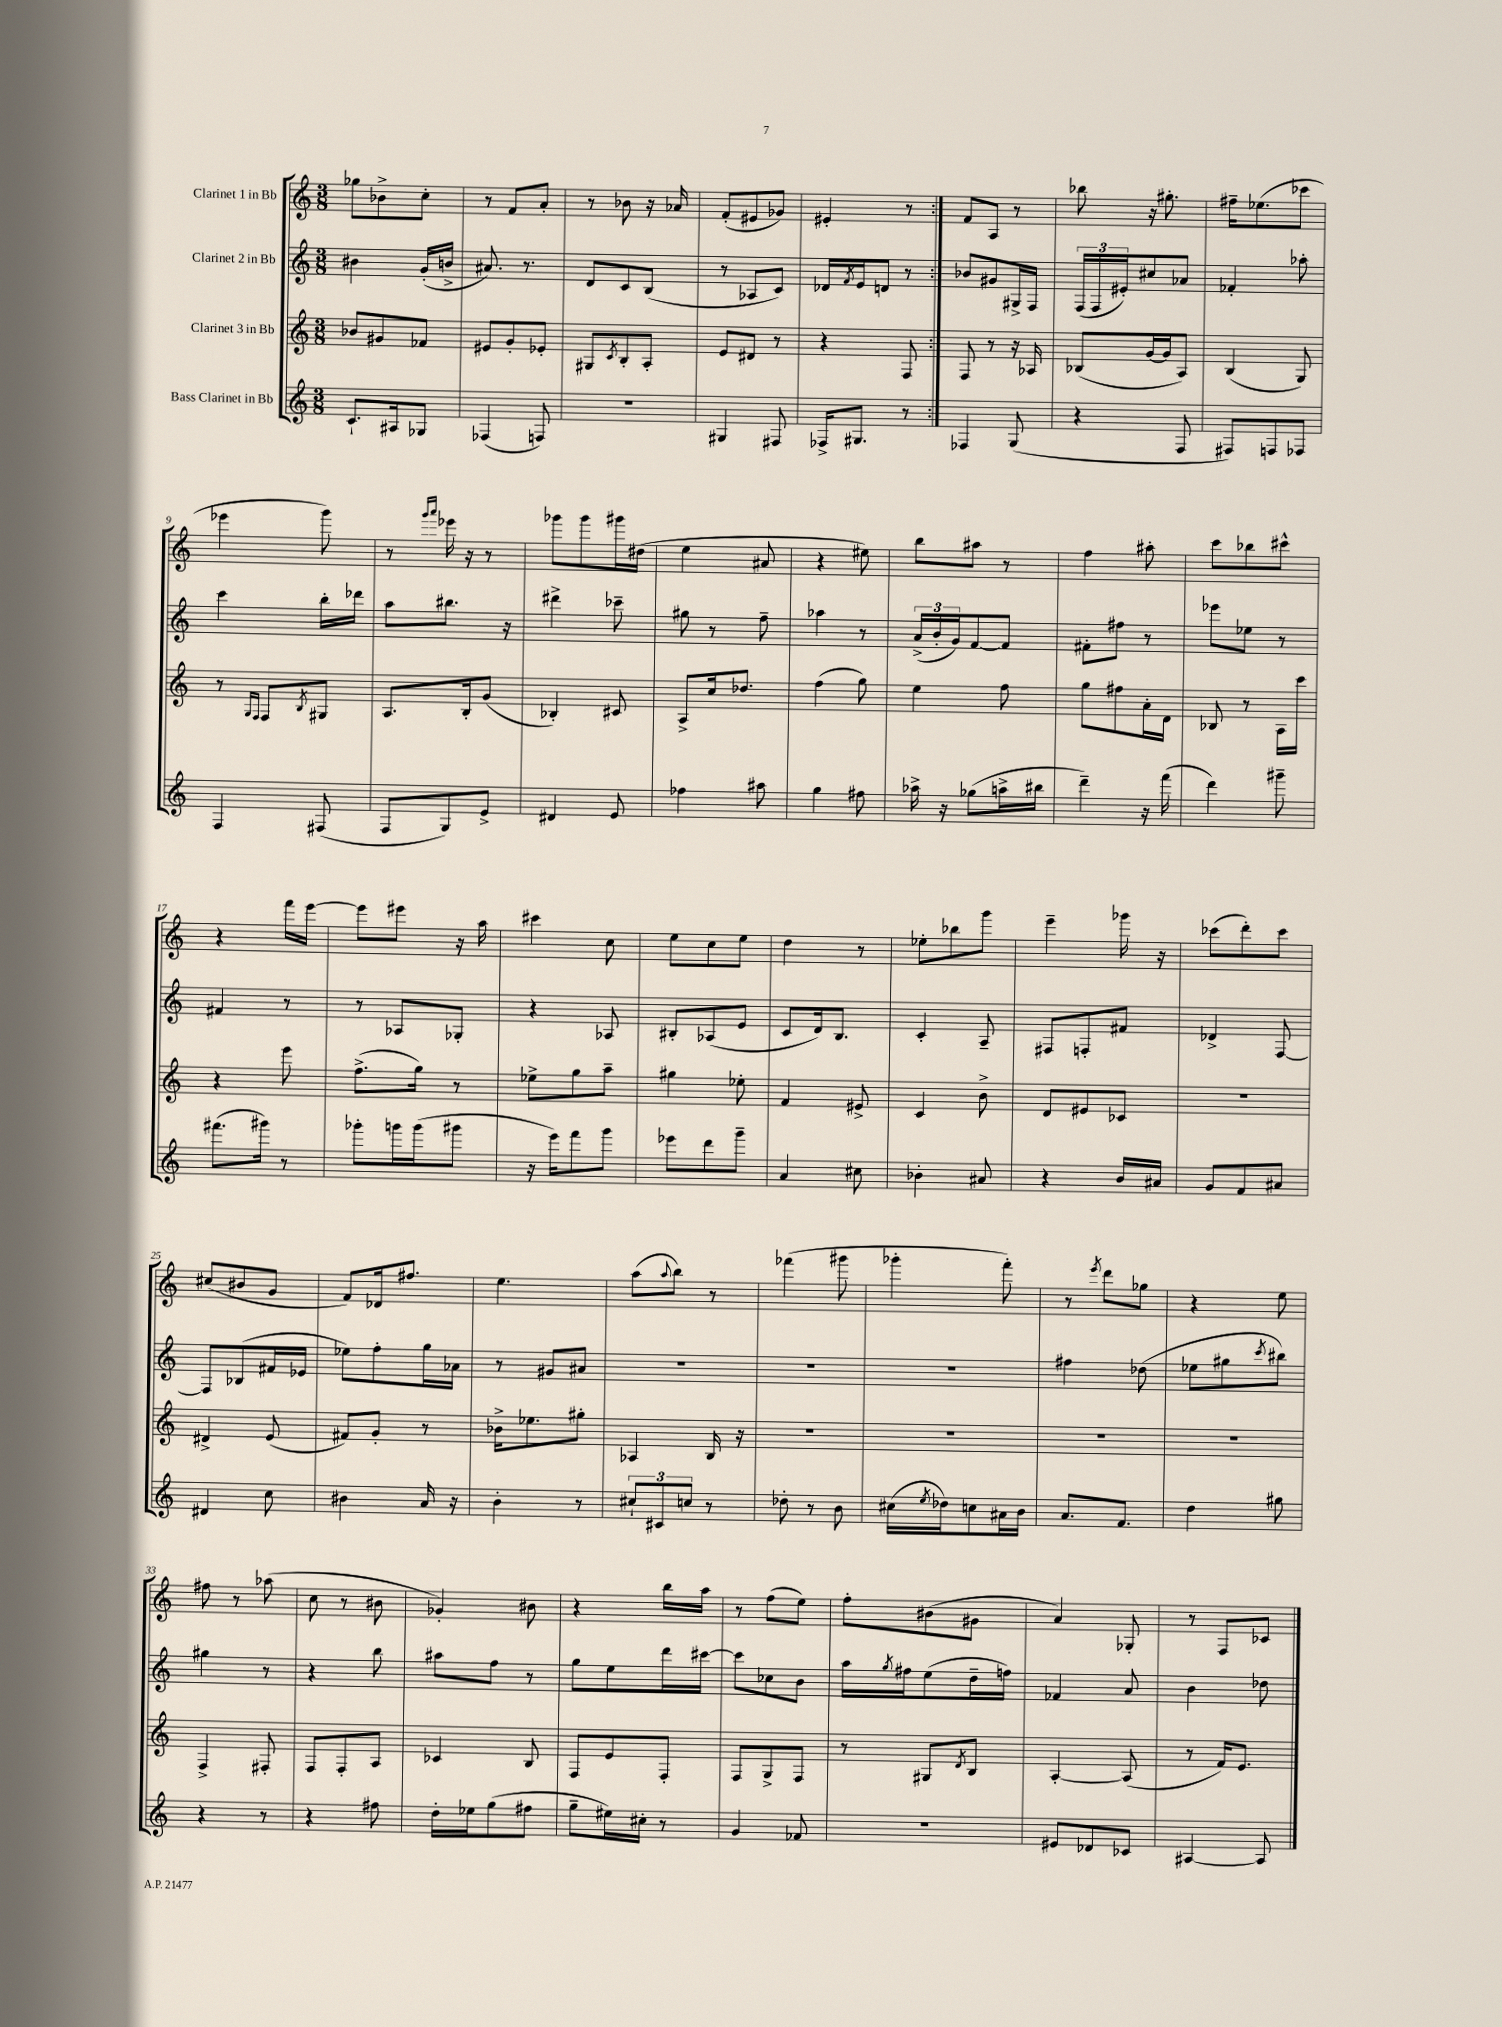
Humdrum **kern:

**kern	**kern	**kern	**kern
*staff4	*staff3	*staff2	*staff1
*clefG2	*clefG2	*clefG2	*clefG2
*k[]	*k[]	*k[]	*k[]
*M3/8	*M3/8	*M3/8	*M3/8
8.c`	8b-	4b#	8gg-
.	8g#	.	8b-^
16A#	.	.	.
8G-	8f-	(16g'	8cc'
.	.	16b^	.
=	=	=	=
(4F-	8e#	8.a#)	8r
.	8g'	.	8f
.	.	8.r	.
8F)	8e-'	.	8a'
=	=	=	=
4.r	8G#	8d	8r
.	8qc	.	.
.	8B'	8c	8b-
.	8A'	(8B	16r
.	.	.	16a-
=	=	=	=
4G#	8e	8r	(8f'
.	8d#	8A-	8e#
8F#	8r	8c)	8g-)
=	=	=	=
16F-^	4r	16d-	4e#'
.	.	8qf	.
8.G#	.	16e	.
.	.	8d	.
8r	8F	8r	8r
=:|!	=:|!	=:|!	=:|!
4F-	8F	8b-	8f
.	8r	8g#	8A
(8G	16r	16G#^	8r
.	16A-	16F	.
=	=	=	=
4r	(8B-	(24F	8bb-
.	.	24F	.
.	.	24e#')	.
.	[16g	8cc#	16r
.	16g]	.	8.gg#'
8F	8A)	8a-	.
=	=	=	=
8F#)	(4B	4f-'	16ff#~
.	.	.	(8.ee-
8F	.	.	.
8F-	8G)	8aa-'	8ccc-
=	=	=	=
4F	8r	4ccc	4eee-
.	16qqG	.	.
.	16qqF	.	.
.	8F	.	.
.	8qB	.	.
(8F#	8G#	16bb'	8ggg)
.	.	16ddd-	.
=	=	=	=
8F	8.A	8aa	8r
.	.	.	16qqggg
.	.	.	16qqaaa
8G)	.	8.bb#	16eee-
.	16B'	.	16r
8e^	(8g	.	8r
.	.	16r	.
=	=	=	=
4d#	4B-')	4ddd#^	8ggg-
.	.	.	8ggg-
8e	8c#	8ccc-~	16ggg#
.	.	.	(16dd#
=	=	=	=
4ff-	8A^	8gg#	4ee
.	16cc	8r	.
.	8.dd-	.	.
8aa#	.	8ff~	8a#
=	=	=	=
4gg	(4ff	4aa-	4r
8ff#	8gg)	8r	8ee#)
=	=	=	=
16aa-^	4ee	(24a^	8bb
.	.	24b'	.
16r	.	.	.
.	.	24g)	.
(8gg-	.	[8f	8aa#
16aa^	8ff	8f]	8r
16bb#	.	.	.
=	=	=	=
4ddd~)	8gg	8f#'	4ff
.	8ff#	8ff#	.
16r	16a'	8r	8aa#'
(16fff	16d	.	.
=	=	=	=
4ddd)	8B-	8eee-	8ccc
.	8r	8ee-	8bb-
8ggg#~	16A	8r	8ccc#^^
.	16ccc	.	.
=	=	=	=
(8.fff#	4r	4f#	4r
16ggg#)	.	.	.
8r	8eee	8r	16fff
.	.	.	[16eee
=	=	=	=
8ggg-'	(8.ff^	8r	8eee]
16ggg	.	8A-	8eee#
(16ggg	16gg)	.	.
8ggg#	8r	8G-'	16r
.	.	.	16aa
=	=	=	=
16r	8ee-^	4r	4ccc#
16eee)	.	.	.
8fff	8gg	.	.
8ggg	8aa~	8A-	8cc
=	=	=	=
8eee-	4gg#	8B#'	8ee
8ddd	.	(8A-	8cc
8ggg~	8ee-'	8e	8ee
=	=	=	=
4a	4f	8c	4dd
.	.	16d)	.
.	.	8.B	.
8cc#	8e#^	.	8r
=	=	=	=
4b-'	4c	4c'	8ee-'
.	.	.	8bb-
8a#	8b^	8A~	8ggg
=	=	=	=
4r	8d	8F#	4eee~
.	8e#	8F'	.
16b	8c-	8f#	16ggg-
16a#	.	.	16r
=	=	=	=
8g	4.r	4d-^	(8ccc-
8f	.	.	8ddd')
8a#	.	[8F	8ccc-
=	=	=	=
4d#	4d#^	8F]	(8cc#
.	.	(8B-	8b#
8cc	(8e	16f#	8g
.	.	16e-	.
=	=	=	=
4b#	8f#)	8ee-)	8f)
.	8g'	8ff'	16d-
.	.	.	8.ff#
16a	8r	16gg	.
16r	.	16a-	.
=	=	=	=
4b'	16b-^	8r	4.ee
.	8.ee-	.	.
.	.	8g#	.
8r	8gg#'	8a#	.
=	=	=	=
12cc#`	4A-	4.r	(8aa
12c#	.	.	.
.	.	.	8qqaa
.	.	.	8bb)
12cc	.	.	.
8r	16B	.	8r
.	16r	.	.
=	=	=	=
8dd-'	4.r	4.r	(4fff-
8r	.	.	.
8b	.	.	8ggg#
=	=	=	=
(16cc#	4.r	4.r	4ggg-'
8qee	.	.	.
16dd-)	.	.	.
8cc	.	.	.
16a#	.	.	8fff')
16b	.	.	.
=	=	=	=
8.a	4.r	4ff#	8r
.	.	.	8qeee
.	.	.	8ddd
8.f	.	.	.
.	.	(8dd-	8gg-
=	=	=	=
4dd	4.r	8ee-	4r
.	.	8gg#	.
.	.	8qccc	.
8gg#	.	8bb#)	8ee
=	=	=	=
4r	4F^	4gg#	8ff#
.	.	.	8r
8r	8F#'	8r	(8aa-
=	=	=	=
4r	8F	4r	8cc
.	8F'	.	8r
8ff#	8A	8bb	8b#
=	=	=	=
16dd'	4c-	8aa#	4g-')
16ee-	.	.	.
(8gg	.	8ff	.
8ff#	8B	8r	8b#
=	=	=	=
8gg~	8F	8gg	4r
16ee#)	8e	8ee	.
16cc#'	.	.	.
8r	8F'	16ddd	16bb
.	.	[16ccc#	16aa
=	=	=	=
4g	8F	8ccc#]	8r
.	8G^	8cc-	(8ff
8f-	8F	8b	8ee)
=	=	=	=
4.r	8r	16aa	8ff'
.	.	8qgg	.
.	.	16ff#	.
.	8G#	(8ee	(8b#
.	8qd	.	.
.	8B	16dd~	8g#
.	.	16ff)	.
=	=	=	=
8e#	[4A'	4f-	4a)
8d-	.	.	.
8c-	(8A]	8a	8G-'
=	=	=	=
[4A#	8r	4b	8r
.	16f)	.	8F
.	8.e	.	.
8A#]	.	8dd-	8c-
==	==	==	==
*-	*-	*-	*-
